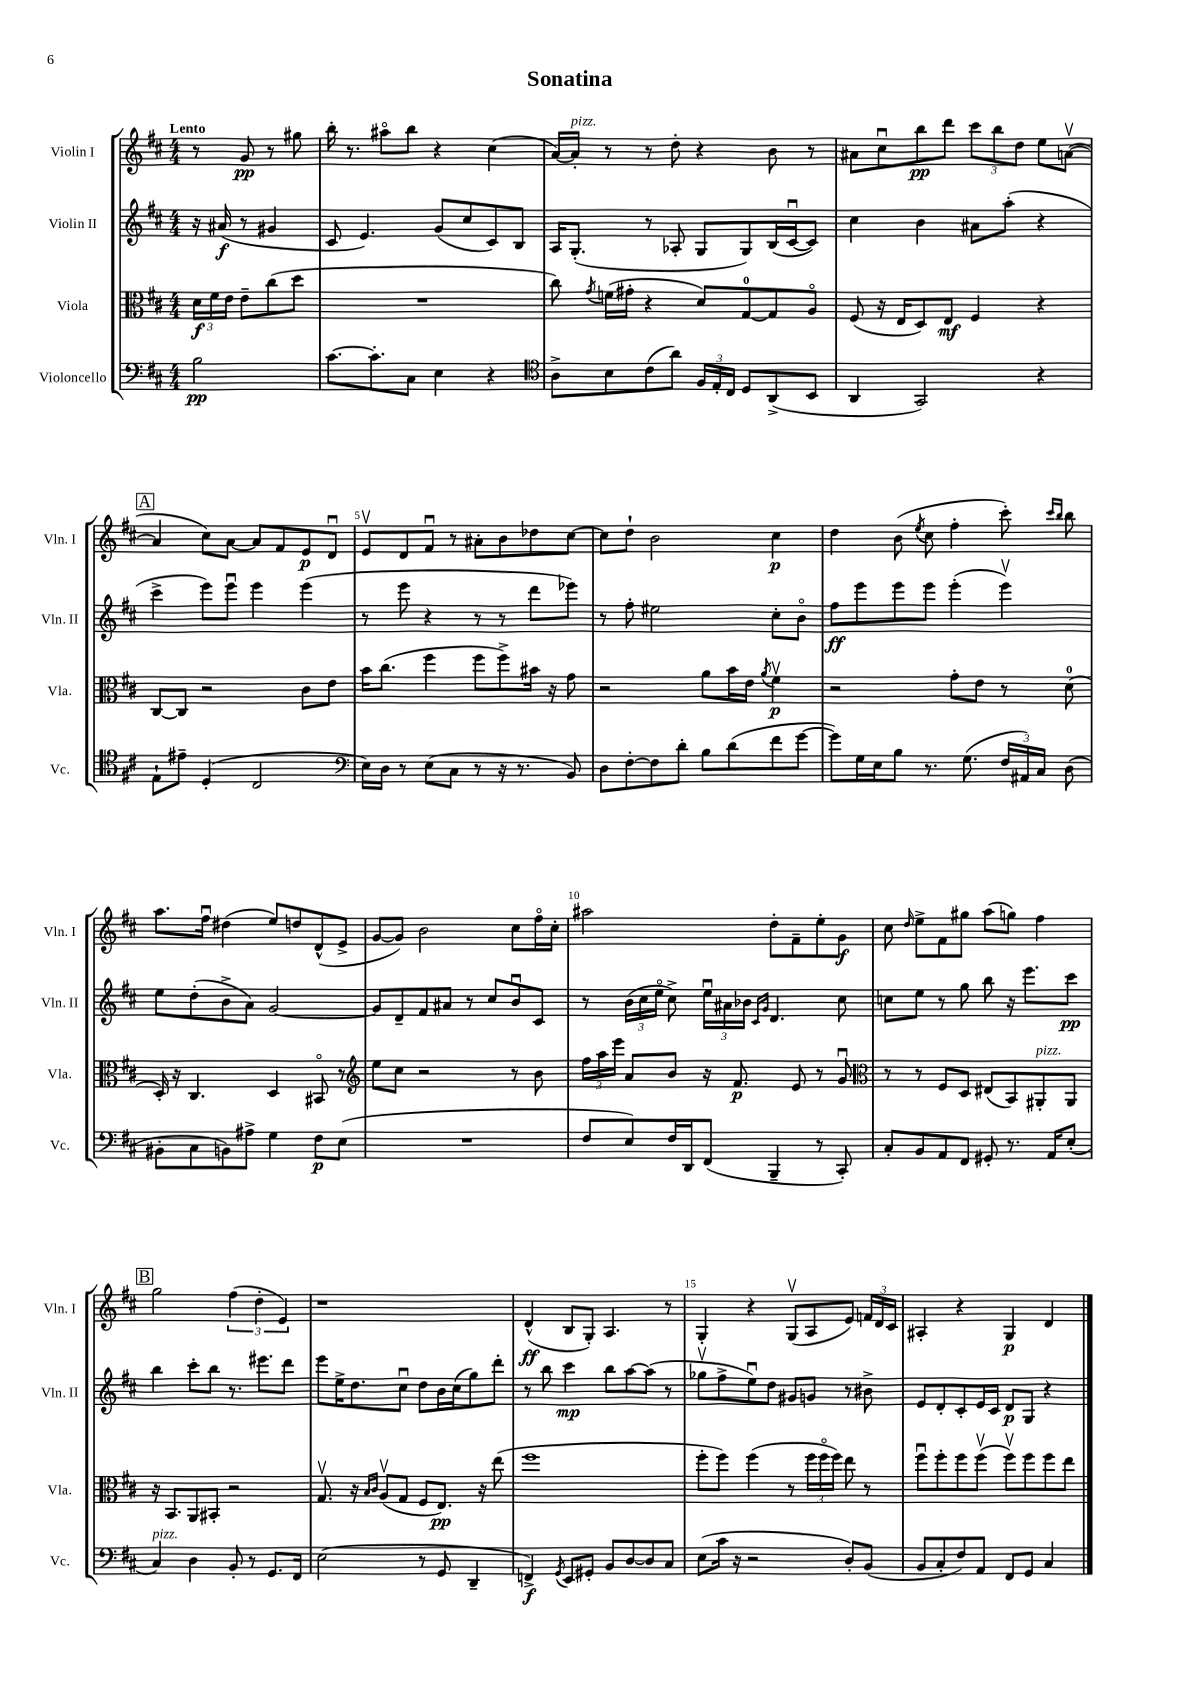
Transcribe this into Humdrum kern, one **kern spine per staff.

**kern	**dynam	**kern	**dynam	**kern	**dynam	**kern	**dynam
*part4	*part4	*part3	*part3	*part2	*part2	*part1	*part1
*staff4	*staff4	*staff3	*staff3	*staff2	*staff2	*staff1	*staff1
*I"Violoncello	*	*I"Viola	*	*I"Violin II	*	*I"Violin I	*
*I'Vc.	*	*I'Vla.	*	*I'Vln. II	*	*I'Vln. I	*
*clefF4	*	*clefC3	*	*clefG2	*	*clefG2	*
*k[f#c#]	*	*k[f#c#]	*	*k[f#c#]	*	*k[f#c#]	*
*M4/4	*	*M4/4	*	*M4/4	*	*M4/4	*
=	=	=	=	=	=	=	=
!	!	!	!	!	!	!LO:TX:a:B:t=Lento	!
2B\	pp	24d\LL	f	16r	.	8r	.
.	.	24f#\	.	.	.	.	.
.	.	.	.	(16a#X/	f	.	.
.	.	24e\JJ	.	.	.	.	.
.	.	8e~\L	.	8r	.	8g/	pp
.	.	(8cc#\	.	4g#X/	.	8r	.
.	.	8dd\J	.	.	.	8gg#X\	.
=1	=1	=1	=1	=1	=1	=1	=1
[8.c#\L	.	1r	.	8c#/	.	16bb'\	.
.	.	.	.	.	.	8.r	.
.	.	.	.	4.e/)	.	.	.
8.c#'\]	.	.	.	.	.	.	.
.	.	.	.	.	.	8aa#X\L	.
8C#\J	.	.	.	.	.	8bb\J	.
4E\	.	.	.	(8g/L	.	4r	.
.	.	.	.	8cc#/	.	.	.
4r	.	.	.	8c#/)	.	(4cc#\	.
.	.	.	.	8B/J	.	.	.
=2	=2	=2	=2	=2	=2	=2	=2
*clefC4	*	*	*	*	*	*	*
8A^\L	.	8cc#\)	.	16A/KL	.	[16a/LL)	.
!	!	!	!	!	!	!LO:TX:a:i:t=pizz.	!
.	.	.	.	(8.G'/J	.	16a'/JJ]	.
.	.	8qg/	.	.	.	.	.
8B\	.	(16fn\LL	.	.	.	8r	.
.	.	16g#X'\JJ	.	.	.	.	.
(8c#\	.	4r	.	8r	.	8r	.
8a\J)	.	.	.	8A-X'/	.	8dd'\	.
24F#/LL	.	8d/L)	.	8G/L	.	4r	.
24E'/	.	.	.	.	.	.	.
24C#/JJ	.	.	.	.	.	.	.
8D/L	.	[8G/	.	8G/)	.	.	.
(8AA^/	.	8G/]	.	(16B/L	.	8b\	.
.	.	.	.	[16c#u/J	.	.	.
8BB/J	.	8A/J	.	8c#/J])	.	8r	.
=3	=3	=3	=3	=3	=3	=3	=3
4AA/	.	(8F#/	.	4cc#\	.	8a#X\L	.
.	.	16r	.	.	.	8cc#u\	.
.	.	16E/KL	.	.	.	.	.
2GG/)	.	8D/)	.	4b\	.	8bb\	pp
.	.	8E/J	mf	.	.	8ddd\J	.
.	.	4F#/	.	8a#X\L	.	12ccc#\L	.
.	.	.	.	.	.	12bb\	.
.	.	.	.	(8aa'\J	.	.	.
.	.	.	.	.	.	12dd\J	.
4r	.	4r	.	4r	.	8ee\L	.
.	.	.	.	.	.	([8anv\J	.
!!LO:LB:g=z
!!LO:REH:place=s1:t=A
=4	=4	=4	=4	=4	=4	=4	=4
8E`\L	.	[8C#/L	.	4ccc#^\	.	4a/]	.
8e#X~\J	.	8C#/J]	.	.	.	.	.
(4D'/	.	2r	.	8eee\L)	.	8cc#\L)	.
.	.	.	.	8eeeu\J	.	[8a\J	.
2C#/	.	.	.	4eee\	.	8a/L]	.
.	.	.	.	.	.	8f#/	.
.	.	8c#\L	.	(4eee\	.	8e/	p
.	.	8e\J	.	.	.	8du/J	.
=5	=5	=5	=5	=5	=5	=5	=5
*clefF4	*	*	*	*	*	*	*
16E\LL)	.	16b\KL	.	8r	.	8ev/L	.
16D\JJ	.	(8.cc#\J	.	.	.	.	.
8r	.	.	.	8eee\	.	8d/	.
(8E\L	.	4ff#\	.	4r	.	8f#u/J	.
8C#\J	.	.	.	.	.	8r	.
8r	.	8ff#\L	.	8r	.	8a#X'\L	.
16r	.	8ff#^\)	.	8r	.	8b\	.
8.r	.	.	.	.	.	.	.
.	.	16b#X\Jk	.	8ddd\L	.	8dd-X\	.
.	.	16r	.	.	.	.	.
8BB/)	.	8g\	.	8eee-X\J)	.	[8cc#\J	.
=6	=6	=6	=6	=6	=6	=6	=6
8D\L	.	2r	.	8r	.	8cc#\L]	.
[8F#'\	.	.	.	8ff#'\	.	8dd`\J	.
8F#\]	.	.	.	2ee#X\	.	2b\	.
8d'\J	.	.	.	.	.	.	.
8B\L	.	8a\L	.	.	.	.	.
(8d\	.	16b\L	.	.	.	.	.
.	.	16e\JJ	.	.	.	.	.
.	.	8qa/	.	.	.	.	.
8f#\	.	4f#v\	p	8cc#'\L	.	4cc#\	p
[8g\J	.	.	.	8b\J	.	.	.
=7	=7	=7	=7	=7	=7	=7	=7
8g\L])	.	2r	.	8ff#\L	ff	4dd\	.
16G\L	.	.	.	8eee\	.	.	.
16E\J	.	.	.	.	.	.	.
8B\J	.	.	.	8eee\	.	(8b\	.
.	.	.	.	.	.	8qee/	.
8.r	.	.	.	8eee\J	.	8cc#\	.
.	.	8g'\L	.	(4eee'\	.	4ff#'\	.
(8.G\	.	.	.	.	.	.	.
.	.	8e\J	.	.	.	.	.
24F#/LL	.	8r	.	4eeev\)	.	8ccc#'\)	.
24AA#X/)	.	.	.	.	.	.	.
24C#/JJ	.	.	.	.	.	.	.
.	.	.	.	.	.	16qqccc#/LL	.
.	.	.	.	.	.	16qqbb/JJ	.
(8D\	.	(8d\	.	.	.	8bb\	.
!!LO:LB:g=z
=8	=8	=8	=8	=8	=8	=8	=8
8BB#X'\L	.	16D'/)	.	8ee\L	.	8.aa\L	.
.	.	16r	.	.	.	.	.
8C#\	.	4.C#/	.	(8dd'\	.	.	.
.	.	.	.	.	.	16ff#u\Jk	.
8BBn\)	.	.	.	8b^\	.	(4dd#X\	.
8A#X^\J	.	.	.	8a\J)	.	.	.
4G\	.	4D/	.	[2g/	.	8ee/L)	.
.	.	.	.	.	.	8ddn/	.
8F#\L	p	8BB#X/	.	.	.	(8d^^/	.
(8E\J	.	8r	.	.	.	8e^/J	.
=9	=9	=9	=9	=9	=9	=9	=9
*	*	*clefG2	*	*	*	*	*
1r	.	8ee\L	.	8g/L]	.	[8g/L	.
.	.	8cc#\J	.	8d~/	.	8g/J])	.
.	.	2r	.	8f#/	.	2b\	.
.	.	.	.	8a#X/J	.	.	.
.	.	.	.	8r	.	.	.
.	.	.	.	8cc#/L	.	.	.
.	.	8r	.	8bu/	.	8cc#\L	.
.	.	8b\	.	8c#/J	.	16ff#\L	.
.	.	.	.	.	.	16cc#'\JJ	.
=10	=10	=10	=10	=10	=10	=10	=10
8F#/L	.	24ff#\LL	.	8r	.	2aa#X\	.
.	.	24aa\	.	.	.	.	.
.	.	24eee\JJ	.	.	.	.	.
8E/)	.	8a/L	.	(24b\LL	.	.	.
.	.	.	.	24cc#\	.	.	.
.	.	.	.	24ee\JJ	.	.	.
16F#/L	.	8b/J	.	8cc#^\)	.	.	.
16DD/J	.	.	.	.	.	.	.
(8FF#/J	.	16r	.	24eeu\LL	.	.	.
.	.	.	.	24a#X\	.	.	.
.	.	8.f#/	p	.	.	.	.
.	.	.	.	24b-X\JJ	.	.	.
.	.	.	.	16qqc#/LL	.	.	.
.	.	.	.	16qqg/JJ	.	.	.
4BBB~/	.	.	.	4.d/	.	8dd'\L	.
.	.	8e/	.	.	.	8f#~\	.
8r	.	8r	.	.	.	8ee'\	.
8CC#'/)	.	8gu/	.	8cc#\	.	8g\J	f
=11	=11	=11	=11	=11	=11	=11	=11
*	*	*clefC3	*	*	*	*	*
8C#'/L	.	8r	.	8ccn\L	.	8cc#\	.
.	.	.	.	.	.	16qqdd/	.
8BB/	.	8r	.	8ee\J	.	8ee^\L	.
8AA/	.	8F#/L	.	8r	.	8f#\	.
8FF#/J	.	8D/J	.	8gg\	.	8gg#X\J	.
8GG#X'/	.	(8E#X/L	.	8bb\	.	(8aa\L	.
8.r	.	8BB/)	.	16r	.	8ggn\J)	.
.	.	.	.	8.eee\L	.	.	.
!	!	!LO:TX:a:i:t=pizz.	!	!	!	!	!
.	.	8AA#X'/	.	.	.	4ff#\	.
16AA/KL	.	.	.	.	.	.	.
(8E'/J	.	8AA#/J	.	8ccc#\J	pp	.	.
!!LO:LB:g=z
!!LO:REH:place=s1:t=B
=12	=12	=12	=12	=12	=12	=12	=12
!LO:TX:a:i:t=pizz.	!	!	!	!	!	!	!
4C#/)	.	16r	.	4bb\	.	2gg\	.
.	.	8.BB/L	.	.	.	.	.
4D\	.	8AA/	.	8ccc#'\L	.	.	.
.	.	8BB#X'/J	.	8bb\J	.	.	.
8BB'/	.	2r	.	8.r	.	(6ff#\	.
8r	.	.	.	.	.	.	.
.	.	.	.	.	.	6dd'\	.
.	.	.	.	8.eee#X\L	.	.	.
8.GG/L	.	.	.	.	.	.	.
.	.	.	.	.	.	6e/)	.
.	.	.	.	8ddd\J	.	.	.
16FF#/Jk	.	.	.	.	.	.	.
=13	=13	=13	=13	=13	=13	=13	=13
(2E\	.	8.Gv/	.	8eee\L	.	1r	.
.	.	.	.	16ee^\K	.	.	.
.	.	16r	.	8.dd\	.	.	.
.	.	16qqB/LL	.	.	.	.	.
.	.	16qqc#/JJ	.	.	.	.	.
.	.	(8Av/L	.	.	.	.	.
.	.	8G/J	.	8cc#u\J	.	.	.
8r	.	8F#/L	.	8dd\L	.	.	.
8GG/	.	8.E/J)	pp	16b\L	.	.	.
.	.	.	.	(16cc#\J	.	.	.
4DD~/	.	.	.	8gg\)	.	.	.
.	.	16r	.	.	.	.	.
.	.	(8ee\	.	8ddd'\J	.	.	.
=14	=14	=14	=14	=14	=14	=14	=14
4FFn^/)	f	1ff#	.	8r	.	(4d^^/	ff
.	.	.	.	8bb\	.	.	.
8qGG/	.	.	.	.	.	.	.
8EE/L	.	.	.	4ccc#\	mp	8B/L	.
8GG#X'/J	.	.	.	.	.	8G'/J)	.
8BB/L	.	.	.	8bb\L	.	4.A/	.
[8D/	.	.	.	[8aa\	.	.	.
8D/]	.	.	.	(8aa\J]	.	.	.
8C#/J	.	.	.	8r	.	8r	.
=15	=15	=15	=15	=15	=15	=15	=15
(8E\L	.	8ff#'\L	.	8gg-Xv\L	.	4G'/	.
16c#\Jk	.	8ff#\J)	.	8ff#^\	.	.	.
16r	.	.	.	.	.	.	.
2r	.	(4ff#\	.	8eeu\)	.	4r	.
.	.	.	.	8dd\J	.	.	.
.	.	8r	.	8g#X/L	.	(8Gv/L	.
.	.	24ff#\LL	.	8gn/J	.	8A/	.
.	.	24ff#\	.	.	.	.	.
.	.	24ff#\JJ)	.	.	.	.	.
8D'/L)	.	8ee\	.	8r	.	8e/J)	.
(8BB/J	.	8r	.	8b#X^\	.	24fn/LL	.
.	.	.	.	.	.	24d/	.
.	.	.	.	.	.	24c#/JJ	.
=16	=16	=16	=16	=16	=16	=16	=16
8BB/L	.	8ff#u\L	.	8e/L	.	4A#X'/	.
8C#'/	.	8ff#'\	.	8d'/	.	.	.
8F#/)	.	8ff#\	.	8c#'/	.	4r	.
8AA/J	.	(8ff#v\J	.	16e/L	.	.	.
.	.	.	.	16c#/JJ	.	.	.
8FF#/L	.	8ff#v\L)	.	8d/L	p	4G/	p
8GG/J	.	8ff#\	.	8G/J	.	.	.
4C#/	.	8ff#\	.	4r	.	4d/	.
.	.	8ee\J	.	.	.	.	.
==	==	==	==	==	==	==	==
*-	*-	*-	*-	*-	*-	*-	*-
